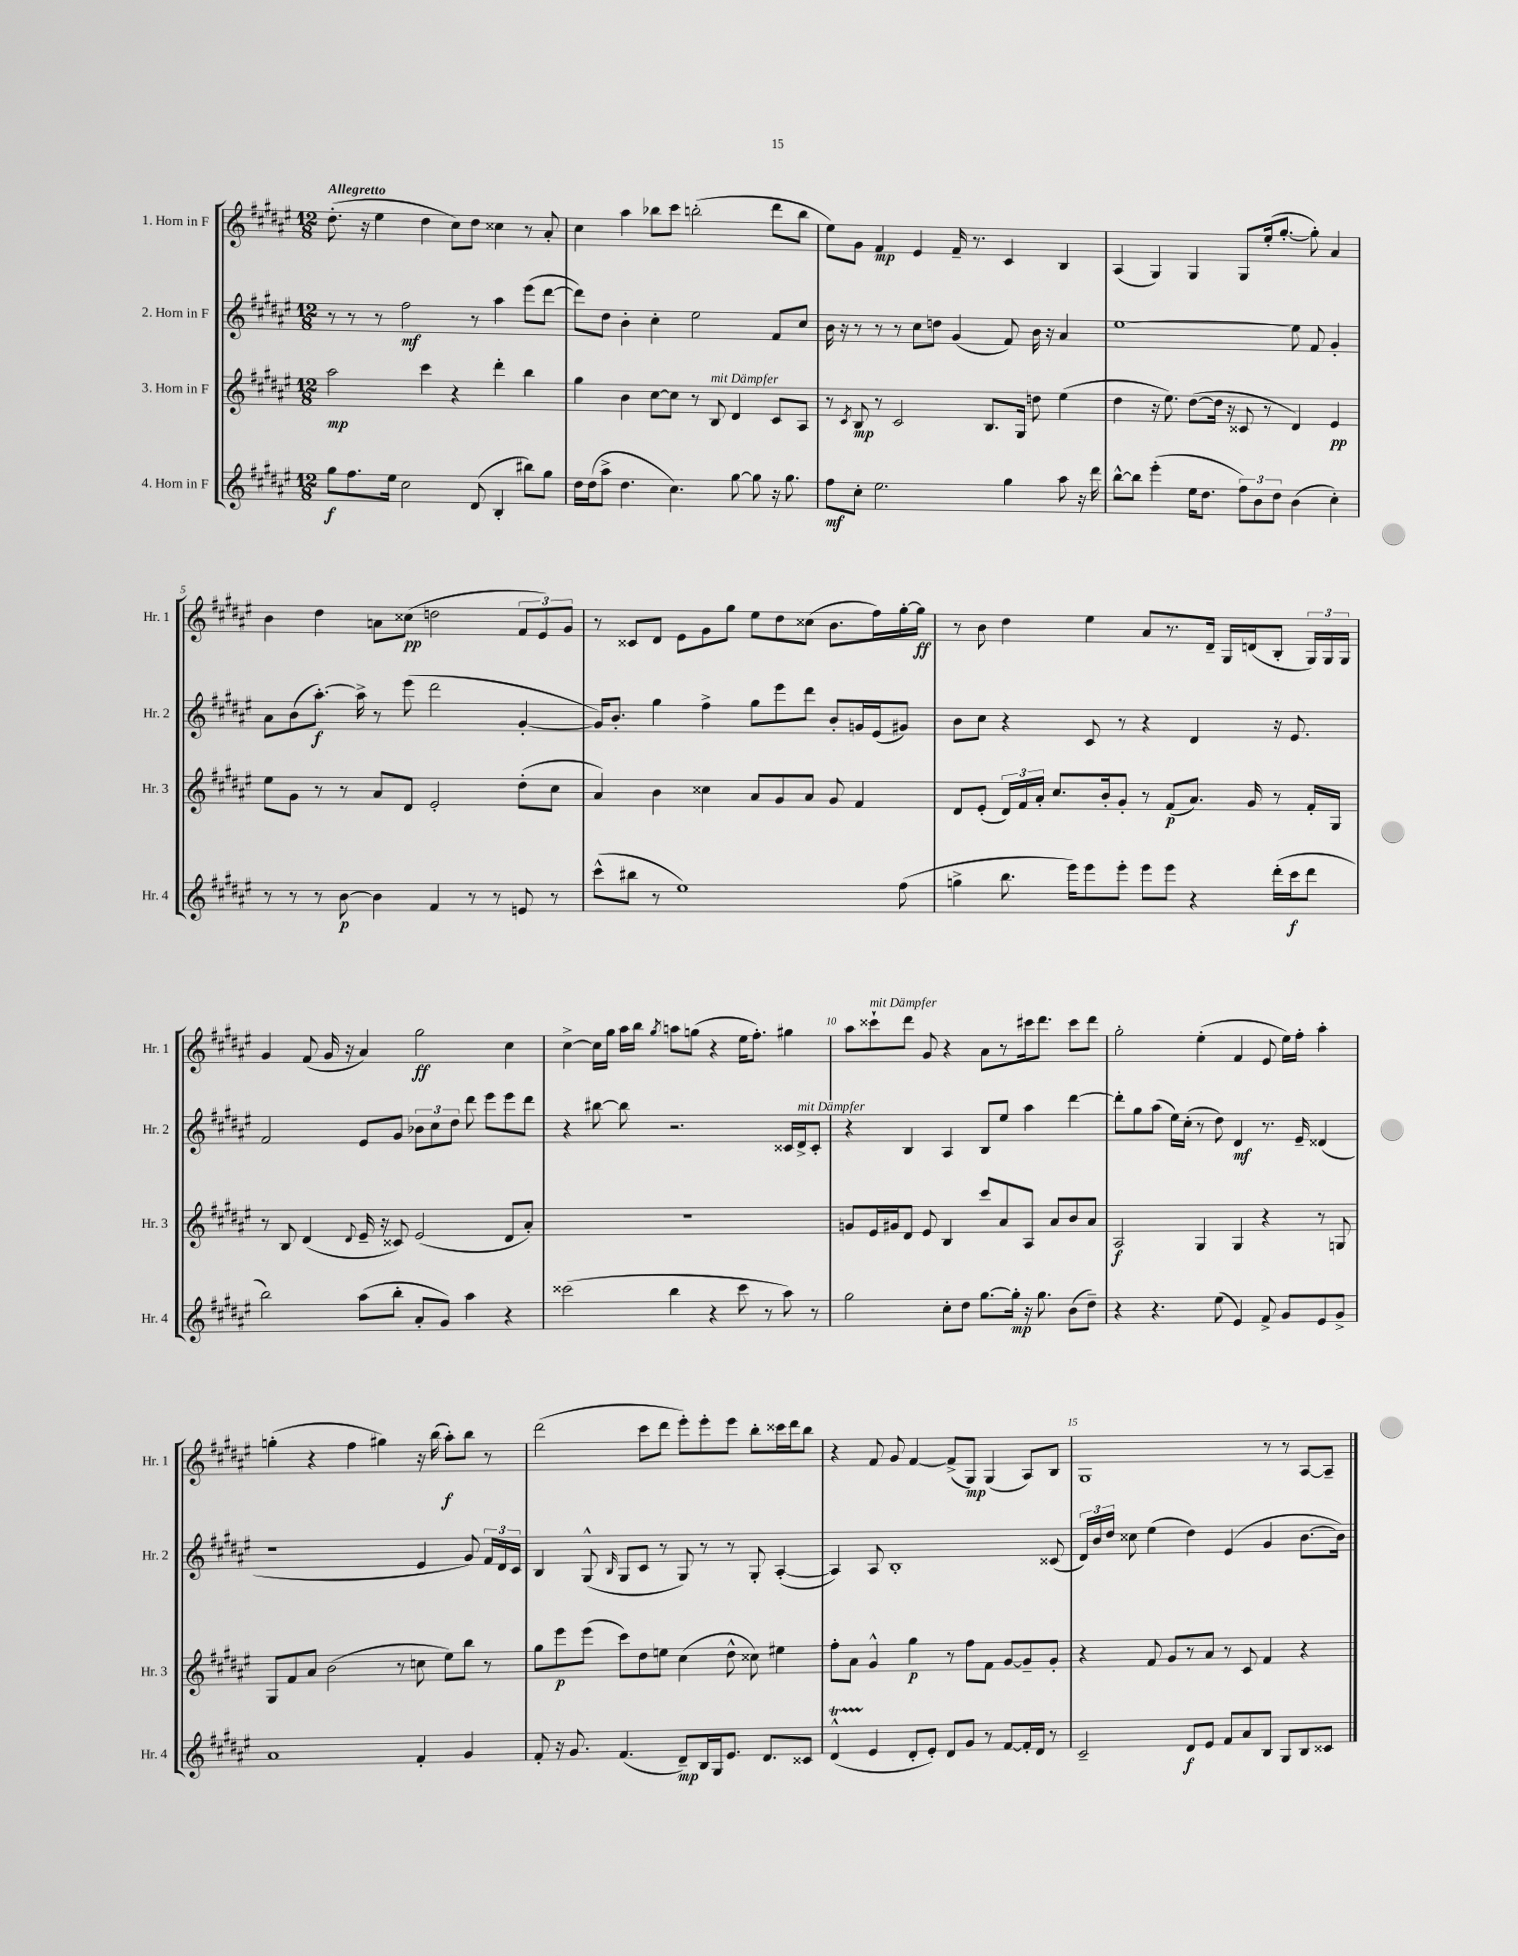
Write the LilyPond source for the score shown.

<<
\new StaffGroup <<
\new Staff = "s0" \with { instrumentName = "1. Horn in F" shortInstrumentName = "Hr. 1" } {
    \clef treble \key fis \major \numericTimeSignature \time 12/8 \tempo "Allegretto"
    \autoBeamOff dis''8.-.( r16 eis''4 dis''4 cis''8[) dis''8] cisis''4 r8 ais'8-. |
    cis''4 ais''4 bes''8[ cis'''8] b''2-.( dis'''8[ b''8] |
    eis''8[) gis'8] fis'4\mp eis'4 fis'16-- r8. cis'4 b4 |
    ais4( gis4) gis4 gis8[ eis''16-.( gis''8.]~-. gis''8-.) ais'4 |
    b'4 dis''4 a'8[ cisis''8]\pp( d''2 \tuplet 3/2 { fis'8[ eis'8) gis'8] } |
    r8 cisis'8[ dis'8] eis'8[ gis'8 gis''8] eis''8[ dis''8 cisis''8]( b'8.[ fis''16) gis''16~-. gis''16]\ff |
    r8 b'8 dis''4 eis''4 ais'8[ r8. dis'16]-- gis16[ d'16( b8]-. \tuplet 3/2 { gis16[) gis16 gis16] } |
    gis'4 fis'8( gis'16 r16 ais'4) gis''2\ff cis''4 |
    cis''4~-> cis''16[ gis''16] ais''16[ b''16] \acciaccatura { gis''8 } a''8[ g''8]( r4 eis''16[ fis''8.]-.) gis''4 |
    ais''8[ cisis'''8-!^\markup { \italic "mit Dämpfer" } dis'''8] gis'8 r4 ais'8[ r8 cis'''16 dis'''8.] cis'''8[ dis'''8] |
    gis''2-. eis''4-.( fis'4 eis'8 eis''16[) fis''16]-. ais''4-. |
    g''4-.( r4 fis''4 gis''4) r16 b''16( ais''8[-.\f) b''8] r8 |
    dis'''2( cis'''8[ dis'''8] eis'''8[-.) eis'''8-. eis'''8] b''8[-. cisis'''16 dis'''16 b''8] |
    r4 fis'8 gis'8 fis'4~ fis'8[->( gis8]\mp) gis4( ais8[) b8] |
    gis1 r8 r8 ais8[~ ais8]-- \bar "|." |
}
\new Staff = "s1" \with { instrumentName = "2. Horn in F" shortInstrumentName = "Hr. 2" } {
    \clef treble \key fis \major \numericTimeSignature \time 12/8
    \autoBeamOff r8 r8 r8 fis''2\mf r8 ais''4 eis'''8[( dis'''8]~ |
    dis'''8[) dis''8] b'4-. cis''4-. eis''2 fis'8[ cis''8] |
    b'16 r16 r8 r8 r8 cis''8[ d''8] gis'4( fis'8) b'16 r16 ais'4 |
    eis''1~ eis''8 fis'8 gis'4-. |
    ais'8[ b'8( ais''8.]~-.\f) ais''16-> r8 eis'''8( dis'''2 gis'4~-. |
    gis'16[) b'8.]-. gis''4 fis''4-> gis''8[ eis'''8 dis'''8] b'8[-. g'16 eis'16( gis'8]) |
    b'8[ cis''8] r4 cis'8 r8 r4 dis'4 r16 eis'8. |
    fis'2 eis'8[ gis'8] \tuplet 3/2 { bes'8[ cis''8 dis''8] } dis'''8 eis'''8[ eis'''8 dis'''8] |
    r4 bis''8~ bis''8 r2. cisis'16[ dis'16->^\markup { \italic "mit Dämpfer" } cisis'8]-. |
    r4 b4 ais4 b8[ eis''8] ais''4 dis'''4~ |
    dis'''8[-. gis''8 ais''8]( eis''16[) cis''16]-.( r8 dis''8) dis'4\mf r8. eis'16-- disis'4( |
    r1 eis'4 gis'8) \tuplet 3/2 { fis'16[ dis'16 cis'16] } |
    b4 gis8-^( \grace { b16 } gis8[ cis'8] r8 gis8) r8 r8 gis8-. ais4~-.( |
    ais4) ais8 b1-. cisis'8( |
    \tuplet 3/2 { dis'16[) b'16 dis''16] } cisis''8 eis''4( dis''4) eis'4( gis'4 b'8.[~ b'16]) \bar "|." |
}
\new Staff = "s2" \with { instrumentName = "3. Horn in F" shortInstrumentName = "Hr. 3" } {
    \clef treble \key fis \major \numericTimeSignature \time 12/8
    \autoBeamOff ais''2\mp cis'''4 r4 dis'''4-. b''4 |
    gis''4 b'4 cis''8[~ cis''8] r8 b8^\markup { \italic "mit Dämpfer" } dis'4 cis'8[ ais8] |
    r8 \acciaccatura { cis'8 } b8\mp r8 cis'2 b8.[ gis16] d''8 eis''4( |
    dis''4 r16 eis''8.) dis''8[~( dis''16] r16 cisis'8 r8 dis'4) eis'4\pp |
    eis''8[ gis'8] r8 r8 ais'8[ dis'8] eis'2-. dis''8[-.( cis''8] |
    ais'4) b'4 cisis''4 ais'8[ gis'8 ais'8] gis'8 fis'4 |
    dis'8[ eis'8]-.( \tuplet 3/2 { dis'16[) fis'16 ais'16]-. } cis''8.[ b'16-. gis'8]-. r8 fis'8[\p( ais'8.]) gis'16 r8 fis'16[-. gis16] |
    r8 b8 dis'4( \appoggiatura { dis'8 } eis'16-- r16 cisis'8) eis'2( dis'8[ ais'8]-.) |
    R1. |
    g'8[ eis'16 gis'16 dis'8] eis'8 b4 cis'''8[ ais'8 ais8] ais'8[ b'8 ais'8] |
    ais2\f gis4 gis4 r4 r8 g8 |
    gis8[ fis'8 ais'8] b'2( r8 c''8 eis''8[) b''8] r8 |
    gis''8[ eis'''8\p eis'''8]( cis'''8[) dis''8 e''8] cis''4( dis''8-^ cisis''8) eis''4 |
    fis''8[-. ais'8] gis'4-^ gis''4\p r8 fis''8[ fis'8] gis'8[~ gis'8-- gis'8]-. |
    r4 fis'8 gis'8[ r8 ais'8] r8 cis'8 fis'4 r4 \bar "|." |
}
\new Staff = "s3" \with { instrumentName = "4. Horn in F" shortInstrumentName = "Hr. 4" } {
    \clef treble \key fis \major \numericTimeSignature \time 12/8
    \autoBeamOff gis''8[\f fis''8. eis''16] cis''2 dis'8( b4-. bis''8[) gis''8] |
    dis''16[ dis''16( ais''8]-> dis''4. cis''4.) gis''8~ gis''8 r16 gis''8. |
    fis''8[\mf cis''8]-. eis''2. gis''4 ais''8 r16 dis'''16 |
    b''8[~-^ b''8] eis'''4-.( eis''16[ dis''8.] \tuplet 3/2 { fis''8[) b'8 dis''8] } b'4( cis''4-.) |
    r8 r8 r8 b'8~\p b'4 fis'4 r8 r8 e'8 r8 |
    cis'''8[-^( bis''8] r8 eis''1) fis''8( |
    g''4-> b''8. eis'''16[) eis'''8 eis'''8]-. eis'''8[ eis'''8] r4 dis'''16[-.( cis'''16\f dis'''8] |
    b''2) ais''8[( b''8]-. ais'8[-. gis'8]) ais''4 r4 |
    cisis'''2( b''4 r4 cisis'''8 r8 ais''8) r8 |
    gis''2 cis''8[-. dis''8] gis''8.[~ gis''16]-.\mp r16 gis''8. b'8[( dis''8]--) |
    r4 r4. eis''8( eis'4) fis'8-> gis'8[ eis'8 gis'8]-> |
    ais'1 fis'4-. gis'4 |
    fis'8-. r16 gis'8. fis'4.( dis'8[--\mp) b16 gis16 eis'8.] dis'8.[ cisis'8] |
    dis'4-^\startTrillSpan( eis'4\stopTrillSpan dis'8[-. eis'8]-.) dis'8[ gis'8] r8 fis'8[~ fis'16-. dis'16] r8 |
    cis'2-- dis'8[\f eis'8] fis'8[ ais'8 b8] gis8[ b8 cisis'8] \bar "|." |
}
>>
>>
\layout { \context { \Score \override BarNumber.break-visibility = ##(#f #t #t) barNumberVisibility = #(every-nth-bar-number-visible 5) } }
